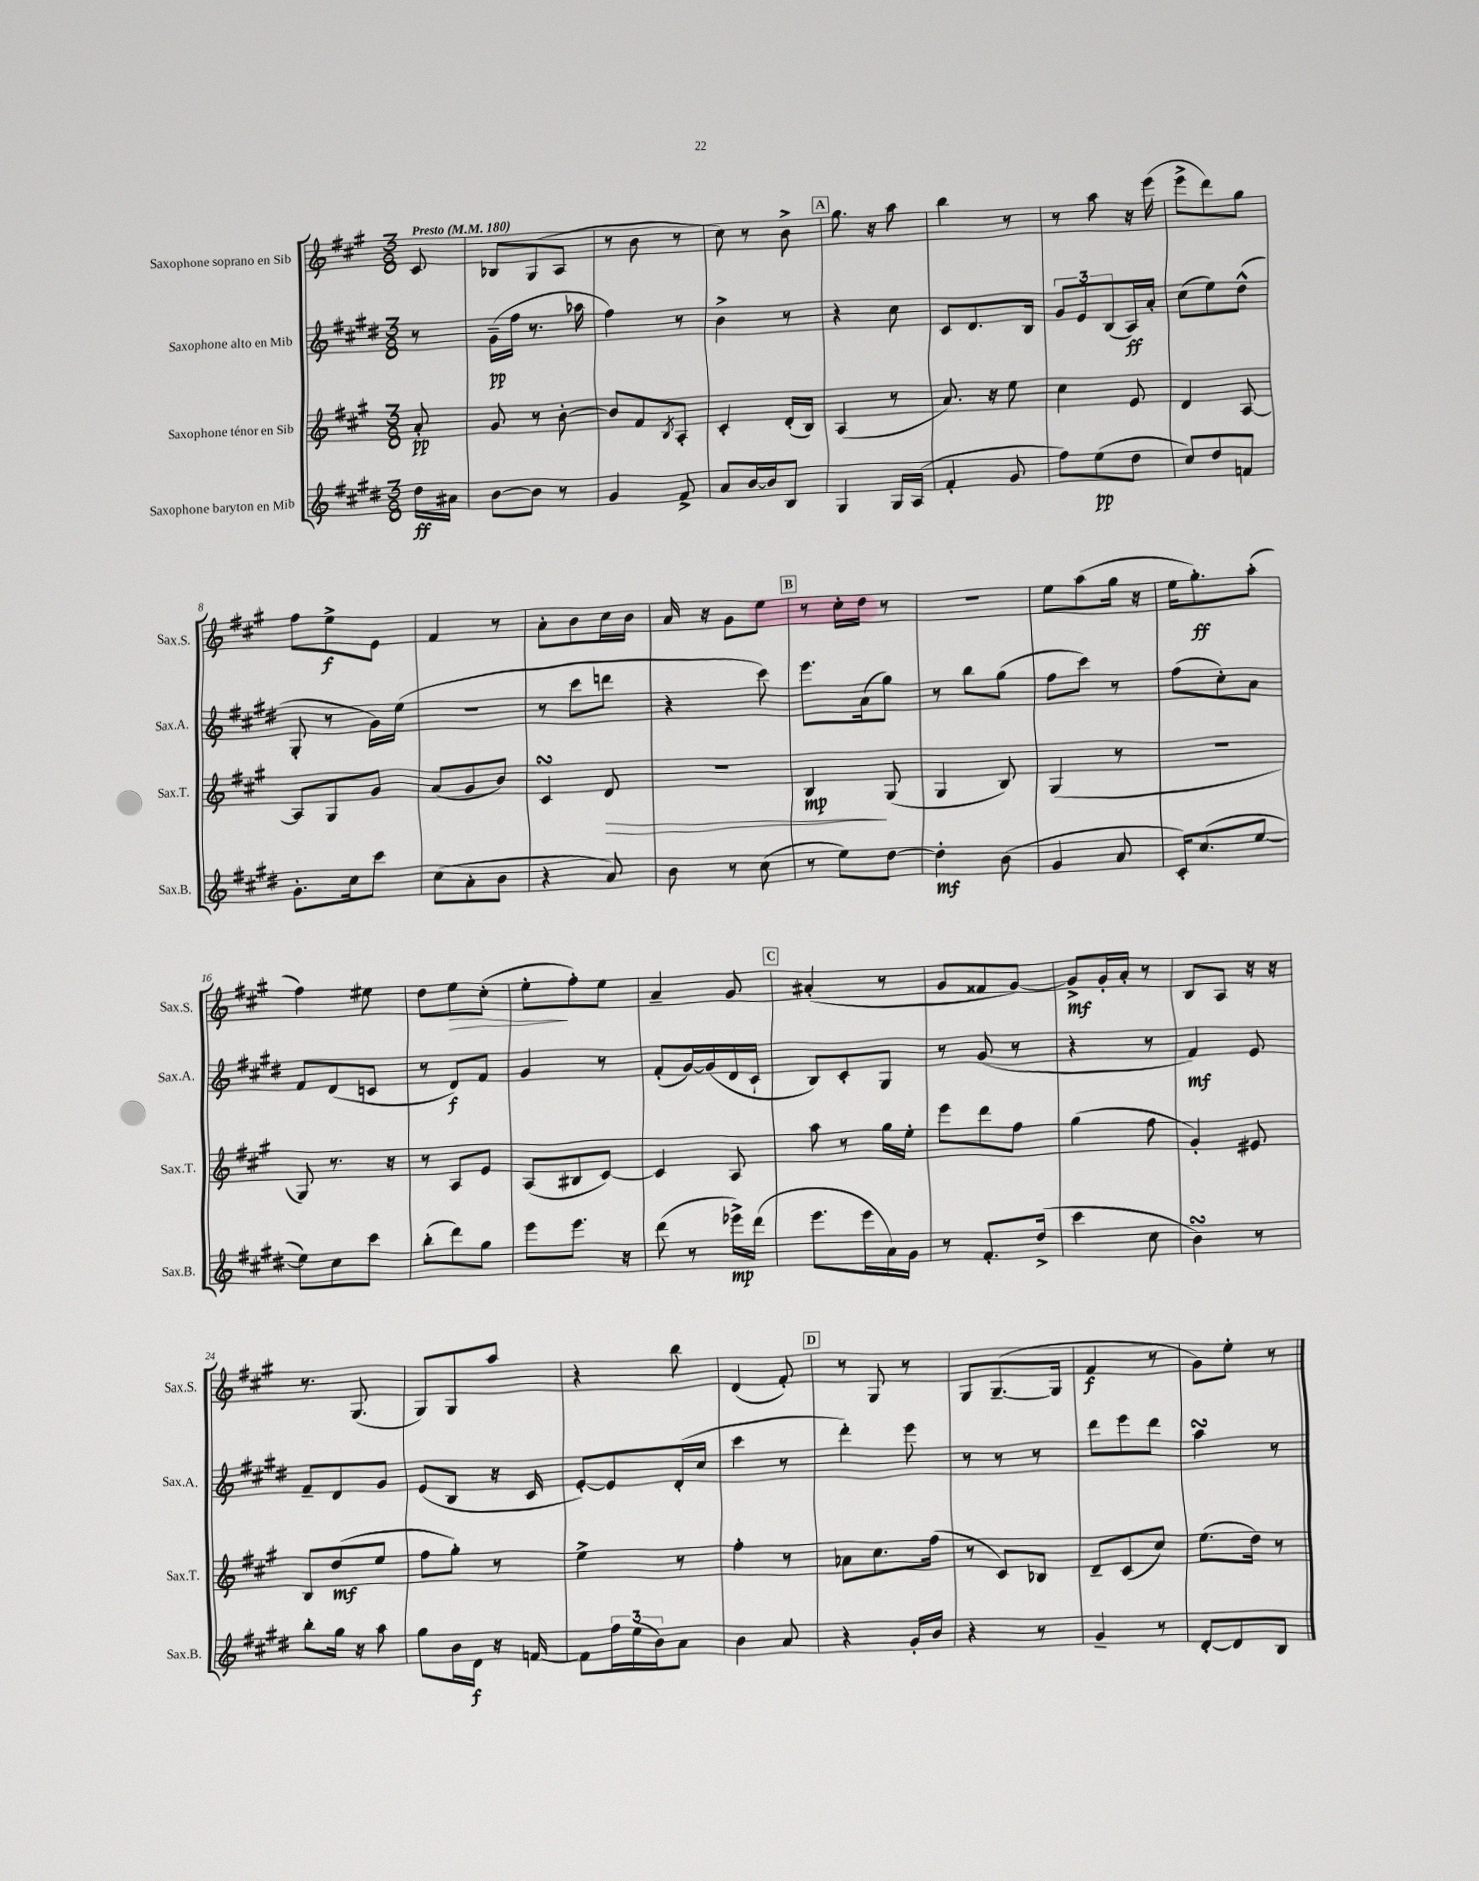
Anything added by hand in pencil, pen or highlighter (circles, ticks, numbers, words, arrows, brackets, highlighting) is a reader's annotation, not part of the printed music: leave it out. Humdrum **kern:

**kern	**dynam	**kern	**dynam	**kern	**dynam	**kern	**dynam
*part4	*part4	*part3	*part3	*part2	*part2	*part1	*part1
*staff4	*staff4	*staff3	*staff3	*staff2	*staff2	*staff1	*staff1
*I"Saxophone baryton en Mib	*	*I"Saxophone ténor en Sib	*	*I"Saxophone alto en Mib	*	*I"Saxophone soprano en Sib	*
*I'Sax.B.	*	*I'Sax.T.	*	*I'Sax.A.	*	*I'Sax.S.	*
*clefG2	*	*clefG2	*	*clefG2	*	*clefG2	*
*k[f#c#g#d#]	*	*k[f#c#g#]	*	*k[f#c#g#d#]	*	*k[f#c#g#]	*
*M3/8	*	*M3/8	*	*M3/8	*	*M3/8	*
*MM180	*	*MM180	*	*MM180	*	*MM180	*
=	=	=	=	=	=	=	=
!	!	!	!	!	!	!LO:TX:a:B:t=Presto	!
16dd#\LL	ff	8a'/	pp	8r	.	8c#/	.
16a#X\JJ	.	.	.	.	.	.	.
=1	=1	=1	=1	=1	=1	=1	=1
[8b\L	.	8g#/	.	(16g#~\LL	pp	8B-X/L	.
.	.	.	.	16ff#\JJ	.	.	.
8b\J]	.	8r	.	8.r	.	(8G#/	.
8r	.	[8b'\	.	.	.	8A/J	.
.	.	.	.	16aa-X\	.	.	.
=2	=2	=2	=2	=2	=2	=2	=2
4g#/	.	8b/L]	.	4ff#\)	.	8r	.
.	.	8f#/	.	.	.	8b\	.
.	.	8qB/	.	.	.	.	.
8f#^/	.	8A'/J	.	8r	.	8r	.
=3	=3	=3	=3	=3	=3	=3	=3
8a/L	.	4c#'/	.	4b^\	.	8cc#\)	.
[16b/L	.	.	.	.	.	8r	.
16b/J]	.	.	.	.	.	.	.
8B/J	.	(16d'/LL	.	8r	.	8b^\	.
.	.	16B/JJ)	.	.	.	.	.
!!LO:REH:place=s1:t=A
=4	=4	=4	=4	=4	=4	=4	=4
4G#/	.	(4A/	.	4r	.	8.gg#\	.
.	.	.	.	.	.	16r	.
16G#/LL	.	8r	.	8cc#\	.	8aa\	.
(16A/JJ	.	.	.	.	.	.	.
=5	=5	=5	=5	=5	=5	=5	=5
4f#'/	.	8.a/)	.	8c#/L	.	4bb\	.
.	.	.	.	8.d#/	.	.	.
.	.	16r	.	.	.	.	.
8g#/	.	8ee\	.	.	.	8r	.
.	.	.	.	16B/Jk	.	.	.
=6	=6	=6	=6	=6	=6	=6	=6
8ff#\L)	.	4cc#\	.	12g#/L	.	8r	.
.	.	.	.	12e/	.	.	.
(8ee\	pp	.	.	.	.	8aa\	.
.	.	.	.	(12B/	.	.	.
8dd#\J	.	8e/	.	16A/L)	ff	16r	.
.	.	.	.	16a'/JJ	.	(16eee\	.
=7	=7	=7	=7	=7	=7	=7	=7
8cc#/L)	.	4d/	.	(8cc#\L	.	8eee^\L	.
8dd#/	.	.	.	8ee\)	.	8ddd\)	.
8fn/J	.	[8A/	.	(8dd#^^\J	.	8gg#\J	.
!!LO:LB:g=z
=8	=8	=8	=8	=8	=8	=8	=8
8.g#'\L	.	8A/L]	.	8G#'/	.	8ff#\L	.
.	.	8G#/	.	8r	.	8ee^\	f
16cc#\k	.	.	.	.	.	.	.
8ccc#\J	.	8g#/J	.	16g#\LL)	.	8e\J	.
.	.	.	.	(16ee\JJ	.	.	.
=9	=9	=9	=9	=9	=9	=9	=9
(8cc#\L	.	(8a/L	.	4.r	.	4f#/	.
8a'\	.	8g#/	.	.	.	.	.
8b\J	.	8b/J)	.	.	.	8r	.
=10	=10	=10	=10	=10	=10	=10	=10
4r	.	4c#sSsS/	.	8r	.	8a'\L	.
.	.	.	.	8ccc#\L	.	8b\	.
!	!	!	!LO:HP:b	!	!	!	!
8a/)	.	8d/	>	8dddn\J	.	16cc#\L	.
.	.	.	.	.	.	16b\JJ	.
=11	=11	=11	=11	=11	=11	=11	=11
8b\	.	4.r	.	4r	.	16a/	.
.	.	.	.	.	.	16r	.
8r	.	.	.	.	.	8g#\L	.
(8cc#\	.	.	.	8ccc#\)	.	8ee\J	.
!!LO:REH:place=s1:t=B
=12	=12	=12	=12	=12	=12	=12	=12
8r	.	4B/	mp	8.eee\L	.	8r	.
8ee\L)	.	.	.	.	.	16cc#'\LL	.
.	.	.	.	(16a\k	.	16dd\JJ	.
[8dd#\J	.	(8G#/	]	8gg#\J)	.	8r	.
=13	=13	=13	=13	=13	=13	=13	=13
4dd#'\]	mf	4G#/	.	8r	.	4.r	.
.	.	.	.	8bb\L	.	.	.
(8b\	.	8B/)	.	(8gg#\J	.	.	.
=14	=14	=14	=14	=14	=14	=14	=14
4g#/	.	(4G#/	.	8ff#\L	.	8ee\L	.
.	.	.	.	8ccc#\J)	.	(8aa\	.
8a/	.	8r	.	8r	.	16gg#\Jk	.
.	.	.	.	.	.	16r	.
=15	=15	=15	=15	=15	=15	=15	=15
16c#'/KL)	.	4.r	.	(8ff#\L	.	16ee\KL	.
(8.cc#/	.	.	.	.	.	8.gg#'\)	ff
.	.	.	.	8cc#'\)	.	.	.
[8ee/J	.	.	.	8a\J	.	(8aa'\J	.
!!LO:LB:g=z
=16	=16	=16	=16	=16	=16	=16	=16
8ee\L])	.	8G#/)	.	8f#/L	.	4ff#\)	.
8cc#\	.	8.r	.	(8d#/	.	.	.
8ccc#\J	.	.	.	8cn/J	.	8ee#X\	.
.	.	16r	.	.	.	.	.
=17	=17	=17	=17	=17	=17	=17	=17
(8bb'\L	.	8r	.	8r	.	8dd\L	.
!	!	!	!	!	!	!	!LO:HP:b
8ddd#\)	.	8A/L	.	8d#/L)	f	8ee\	>
8gg#\J	.	8e/J	.	8f#/J	.	(8cc#'\J	.
=18	=18	=18	=18	=18	=18	=18	=18
8eee\L	.	(8A/L	.	4g#/	.	8ee'\L	.
8.eee\J	.	8B#X/	.	.	.	8ff#'\)	]
.	.	[8c#/J)	.	8r	.	8ee\J	.
16r	.	.	.	.	.	.	.
=19	=19	=19	=19	=19	=19	=19	=19
(8ddd#\	.	4c#/]	.	(8f#'/L	.	4a~/	.
8r	.	.	.	[16g#/L)	.	.	.
.	.	.	.	(16g#/]	.	.	.
16eee-X^\LL)	mp	8A/	.	16d#/	.	8g#/	.
(16ddd#\JJ	.	.	.	16c#`/JJ	.	.	.
!!LO:REH:place=s1:t=C
=20	=20	=20	=20	=20	=20	=20	=20
8.eee\L	.	8aa\	.	8B/L)	.	(4a#X'/	.
.	.	8r	.	8c#'/	.	.	.
16eee\L	.	.	.	.	.	.	.
16a\)	.	16gg#\LL	.	8G#/J	.	8r	.
16g#\JJ	.	16ee'\JJ	.	.	.	.	.
=21	=21	=21	=21	=21	=21	=21	=21
8r	.	8eee\L	.	8r	.	8g#/L	.
8.f#'/L	.	8ddd\	.	(8g#/	.	8f##X/	.
.	.	8ff#\J	.	8r	.	[8g#/J)	.
(16dd#^/Jk	.	.	.	.	.	.	.
=22	=22	=22	=22	=22	=22	=22	=22
4ccc#\	.	(4gg#\	.	4r	.	8g#^/L]	mf
.	.	.	.	.	.	16g#'/L	.
.	.	.	.	.	.	16a'/JJ	.
8cc#\	.	8ff#\	.	8r	.	8r	.
=23	=23	=23	=23	=23	=23	=23	=23
4bsSSS\)	.	4g#'/)	.	4f#/)	mf	8B/L	.
.	.	.	.	.	.	8A/J	.
8r	.	8e#X/	.	8e/	.	16r	.
.	.	.	.	.	.	16r	.
!!LO:LB:g=z
=24	=24	=24	=24	=24	=24	=24	=24
8bb'\L	.	8B/L	.	8f#~/L	.	8.r	.
16gg#\Jk	.	(8dd/	mf	8d#/	.	.	.
16r	.	.	.	.	.	(8.G#/	.
8aa\	.	8ee/J	.	8g#/J	.	.	.
=25	=25	=25	=25	=25	=25	=25	=25
8gg#\L	.	8ff#\L	.	(8e/L	.	8G#/L)	.
16b\L	.	8gg#'\J)	.	8B/J	.	8G#/	.
16d#\JJ	f	.	.	.	.	.	.
16r	.	8r	.	16r	.	8aa/J	.
[16fn/	.	.	.	16c#/	.	.	.
=26	=26	=26	=26	=26	=26	=26	=26
8f\L]	.	4ee^\	.	[8e'/L)	.	4r	.
24ff#\L	.	.	.	8e/]	.	.	.
(24ee\	.	.	.	.	.	.	.
24b\J)	.	.	.	.	.	.	.
8a\J	.	8r	.	(16d#'/L	.	8bb\	.
.	.	.	.	16cc#/JJ	.	.	.
=27	=27	=27	=27	=27	=27	=27	=27
4b\	.	4ff#'\	.	4ccc#\	.	(4d/	.
8a/	.	8r	.	8r	.	8f#'/)	.
!!LO:REH:place=s1:t=D
=28	=28	=28	=28	=28	=28	=28	=28
4r	.	8a-X\L	.	4ddd#'\)	.	8r	.
.	.	8.cc#\	.	.	.	8G#/	.
16g#'/LL	.	.	.	8eee\	.	8r	.
16b/JJ	.	(16ff#\Jk	.	.	.	.	.
=29	=29	=29	=29	=29	=29	=29	=29
4r	.	8r	.	8r	.	8G#/L	.
.	.	8c#/L)	.	8r	.	([8.G#~/	.
8r	.	8B-X/J	.	8r	.	.	.
.	.	.	.	.	.	16G#/Jk]	.
=30	=30	=30	=30	=30	=30	=30	=30
4g#~/	.	8d~/L	.	8ddd#\L	.	4f#/	f
.	.	(8c#/	.	8eee\	.	.	.
8r	.	8cc#/J)	.	8ddd#\J	.	8r	.
=31	=31	=31	=31	=31	=31	=31	=31
[8d#'/L	.	(8.ee\L	.	4aasSSs\	.	8g#\L)	.
8d#/]	.	.	.	.	.	8ee'\J	.
.	.	16dd\Jk)	.	.	.	.	.
8B/J	.	8r	.	8r	.	8r	.
==	==	==	==	==	==	==	==
*-	*-	*-	*-	*-	*-	*-	*-
